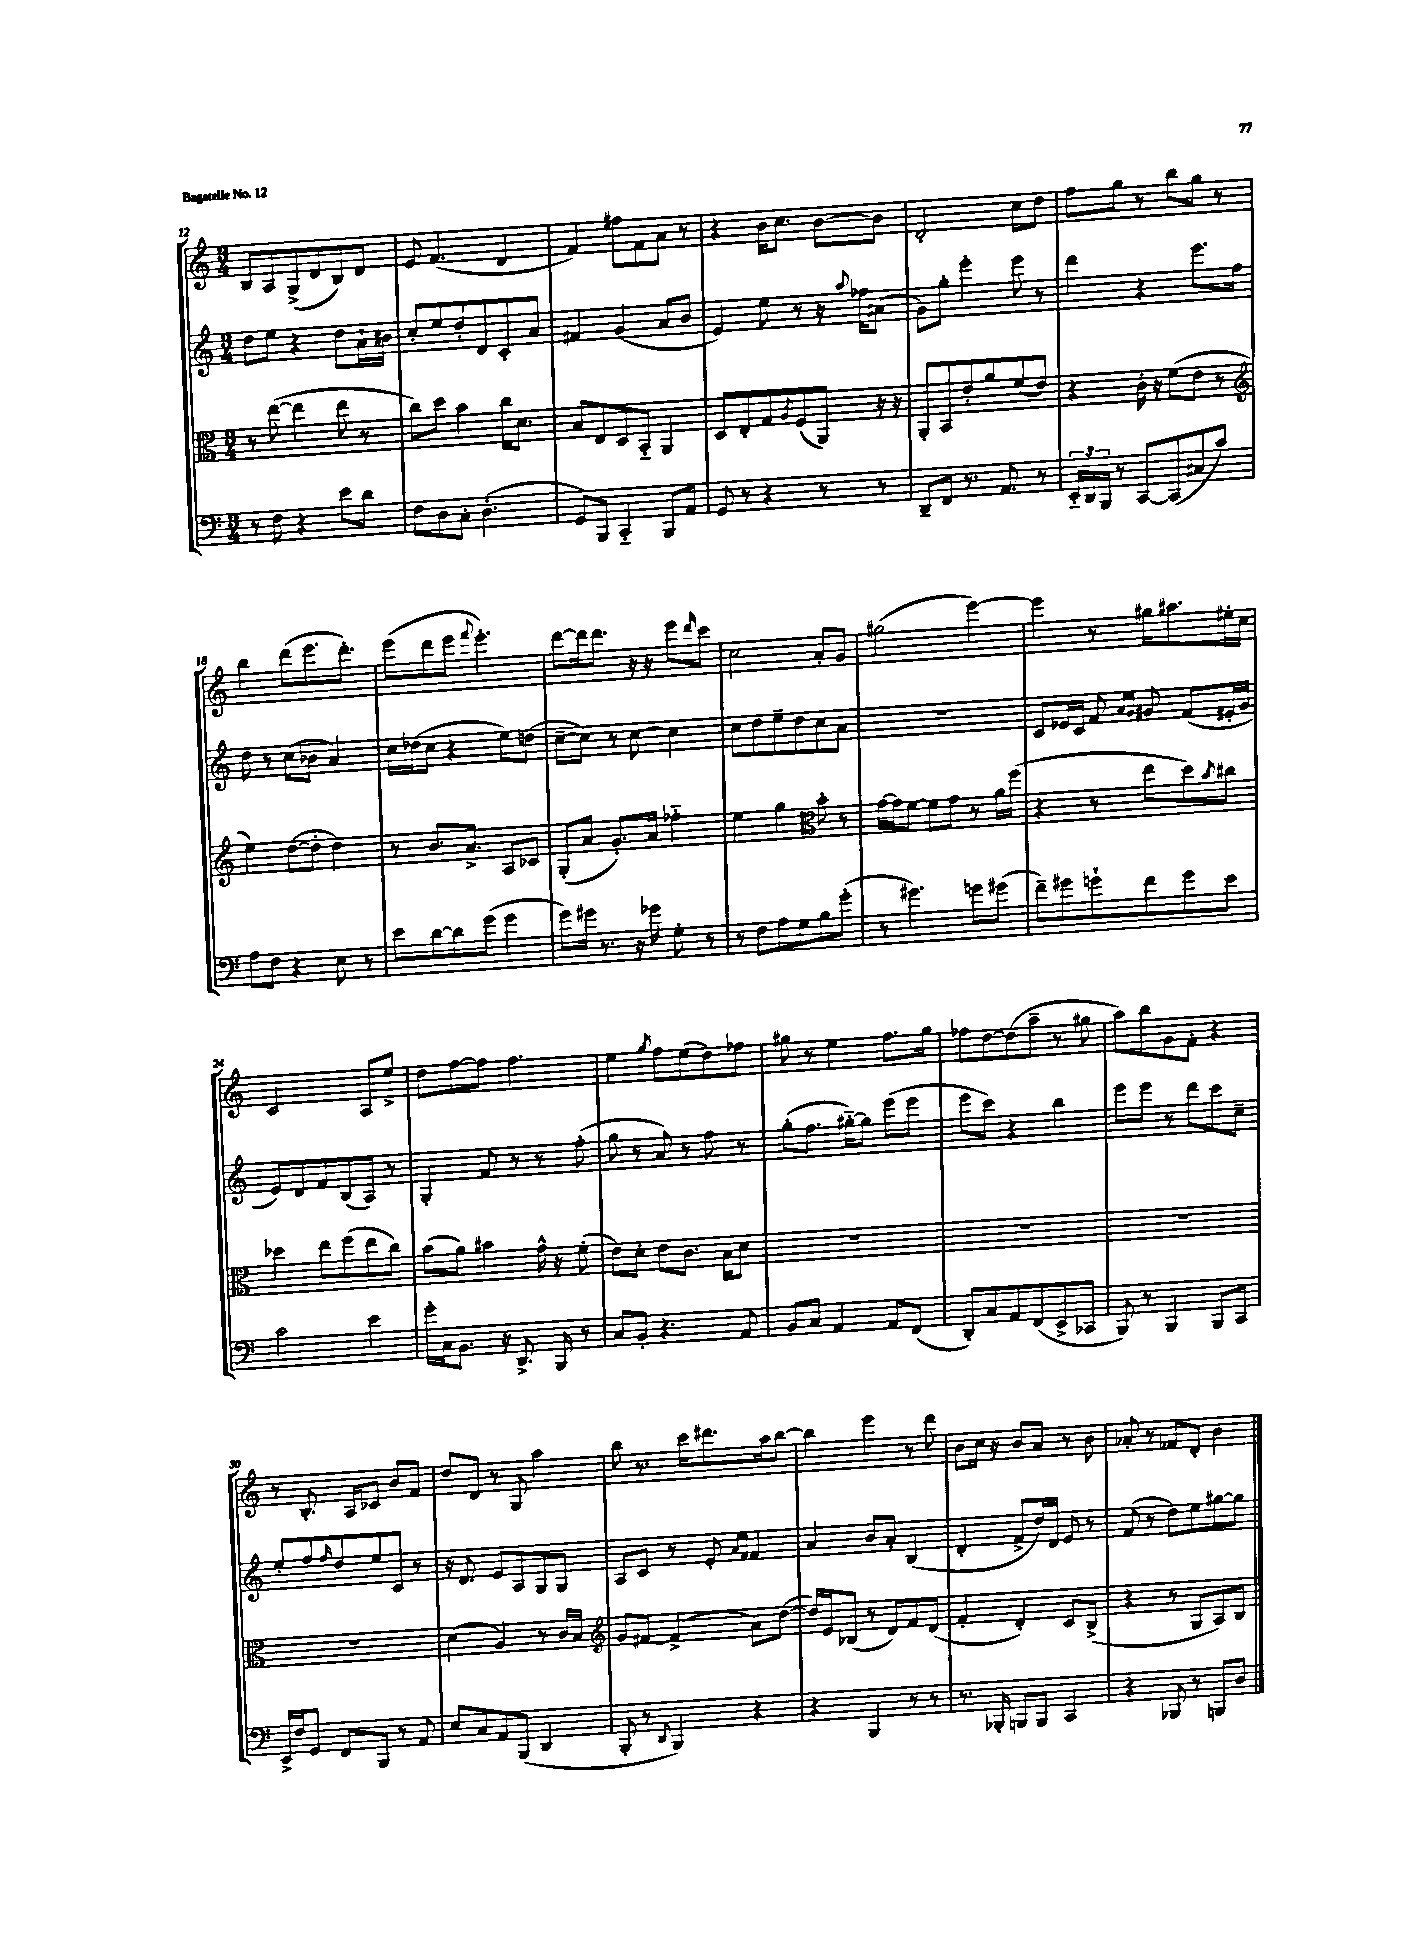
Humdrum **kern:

**kern	**kern	**kern	**kern
*part4	*part3	*part2	*part1
*staff4	*staff3	*staff2	*staff1
*clefF4	*clefC3	*clefG2	*clefG2
*k[]	*k[]	*k[]	*k[]
*M3/4	*M3/4	*M3/4	*M3/4
=12	=12	=12	=12
8r	8r	8dd\L	8B/L
8F\	([8ee\	8ee\J	8A/
4r	4ee\]	4r	(8G^/
.	.	.	8d/
8e\L	8ee\	8dd\L	8B/)
8d\J	8r	16a`\L	8d/J
.	.	16b#X\JJ	.
=13	=13	=13	=13
8F\L	8cc\L)	8cc'/L	8e/
8D\	8dd\J	8ee/	(4.f/
8C'\J	4b\	8dd'/	.
(4.D'\	.	8d/	.
.	16cc\KL	8c'/	4d/
.	8.d\J	.	.
.	.	8a/J	.
=14	=14	=14	=14
8GG/L)	8B/L	4f#X/	4f/)
8BBB/J	8E/	.	.
4CC/	8D/	(4g/	8ff#X\L
.	8BB/J	.	8f\
8BBB/L	4AA/	8a/L	8a\J
8AA/J	.	8b/J	8r
=15	=15	=15	=15
8GG/	8D/L	4e/)	4r
8r	8E'/	.	.
4r	8G/	8ee\	16b\KL
.	.	.	8.cc\J
.	8qA/	.	.
.	(8F/	8r	.
8r	8AA/J)	16r	[8b\L
.	.	8qqaa/	.
.	.	16ff-X\KL	.
8r	16r	(8a#X\J	8b\J]
.	16r	.	.
=16	=16	=16	=16
8DD~/L	8AA'/L	8g\L)	2d'/
8FF/J	8BB/	8gg'\J	.
8.r	8e'/	4eee'\	.
.	8a/	.	.
8.AA/	.	.	.
.	(8f/	8eee\	8cc\L
8r	8e/J)	8r	8dd\J
=17	=17	=17	=17
24EE/LL	4r	4ddd\	8ff\L
24DD/	.	.	.
24BBB/JJ	.	.	.
8r	.	.	8gg\J
[8CC/L	16c'\	4r	8r
.	16r	.	.
(8CC/]	(8f\L	.	8bb\L
8C#X/	8e\J	8.eee\L	8gg\J
8c/J)	8r	.	8r
.	.	16ff\Jk	.
!!LO:LB:g=z
=18	=18	=18	=18
*	*clefG2	*	*
8A\L	4ee\)	8dd\	4bb\
8F\J	.	8r	.
4r	([8dd\L	(8cc\L	(8ddd\L
.	8dd'\J]	8b-X\J	8.eee\
8E\	4dd\)	4a/)	.
.	.	.	8.ddd'\J)
8r	.	.	.
=19	=19	=19	=19
8e\L	8r	16cc\LL	(8eee\L
.	.	(16dd-X\J	.
[8d\	8.b/L	8cc\J	8ddd\
8d\]	.	4r	8eee\J
.	8.a^/J	.	.
.	.	.	8qqfff/
(8g\J	.	.	4.eee'\)
4g\	8A/L	8ee\L)	.
.	8c-X/J	(8ddn\J	.
=20	=20	=20	=20
8g\L)	(8G'/L	[8cc~\L	[8ddd\L
16g#X\Jk	8a/J	8cc\J])	16ddd\k]
8.r	.	.	8.ddd\J
.	8.g'/L)	8r	.
16r	.	[8cc\	16r
16g-X\	16a/Jk	.	16r
8G'\	4ff-X\	4cc\]	8eee\L
.	.	.	16qqddd/
8r	.	.	8ccc\J
=21	=21	=21	=21
8r	4ee\	8cc\L	2cc\
8F\L	.	8dd\	.
8A\	4gg\	8ee~\	.
8G\	.	8dd\	.
*	*clefC3	*	*
8B\	8b'\	8cc\	8a'/L
(8g'\J	8r	8a\J	8g/J
=22	=22	=22	=22
8r	[16g\LL	2.r	(2gg#X\
.	16g\J]	.	.
4.g#X\)	[8f\J	.	.
.	8f\L]	.	.
.	8g\J	.	.
8gn\L	8r	.	[4eee\)
(8g#X\J	16a\LL	.	.
.	(16ff\JJ	.	.
=23	=23	=23	=23
8f~\L)	4r	8c/L	4eee\]
8g#X\	.	16e-X/L	.
.	.	16c/JJ	.
8gn`\	8r	8f/	8r
.	.	16qqa/LL	.
.	.	16qqg/JJ	.
8f\	8ee\L	8g#X/	16gg#X\KL
.	.	.	8.aa#X\
8g\	8dd\)	(8f/L	.
.	8qb/	.	.
8e\J	8cc#X\J	16e#X'/L	16ee#X'\L
.	.	16g#/JJ	16cc\JJ
!!LO:LB:g=z
=24	=24	=24	=24
2c\	4dd-X\	8e/L)	2c/
.	.	8d/	.
.	8ee\L	8f/	.
.	(8ff\	(8B/	.
4e\	8ee\	8A/J)	8A/L
.	8cc\J)	8r	8ee^/J
=25	=25	=25	=25
16g'\LL	(8b\L	4G'/	8dd\L
16C\J	.	.	.
8.BB\J	8a\J)	.	[8ff\
.	4b#X\	8f/	8ff\J]
16r	.	.	.
8.DD^/	.	8r	4.ff\
.	16g^^\	8r	.
16BBB/	16r	.	.
8r	(8f'\	(8ff'\	.
=26	=26	=26	=26
8C/L	8e\L)	8gg\	4ee\
8BB'/J	8d'\J	8r	.
.	.	.	8qgg/
4.r	8e\L	8a/)	8ff\L
.	8.c\J	8r	(8ee\
.	.	8ff\	8dd\)
.	16B\KL	.	.
8AA/	8d\J	8r	8ff-X\J
=27	=27	=27	=27
8BB/L	2.r	(8gg'\L	8gg#X\
8C/J	.	8.ff\J	8r
4AA/	.	.	4ee\
.	.	[16gg#X\KL)	.
.	.	8gg#\J]	.
8AA/L	.	(8eee\L	8.ff\L
(8FF/J	.	8eee\J	.
.	.	.	16gg#\Jk
=28	=28	=28	=28
8DD'/L)	2.r	8eee\L	8ff-X\L
8C/	.	8ccc\J)	[8dd\
8AA/	.	4r	(8dd\]
(8FF/	.	.	8aa~\J
8EE^/	.	4bb\	8r
8CC-X/J	.	.	8gg#X\
=29	=29	=29	=29
8BBB/)	2.r	8eee\L	8aa\L)
8r	.	8eee\J	8bb\
4BBB/	.	8r	8g\
.	.	8ddd\L	8f'\J
8BBB/L	.	8ccc\	4r
8CC/J	.	8cc~\J	.
!!LO:LB:g=z
=30	=30	=30	=30
16EE^/LL	2.r	8ee'/L	8r
16F/J	.	.	.
8GG/J	.	8ff/	8.B'/
.	.	16qqff/	.
8FF/L	.	8dd/	.
.	.	.	16A/KL
8BBB/J	.	8ee/	8c-X/J
8r	.	8c/J	8b/L
8AA/	.	8r	8f/J
=31	=31	=31	=31
8E/L	(4d\	16r	8dd/L
.	.	8.d/	.
8C/	.	.	8d/J
8AA/	4A/)	8e/L	8r
(8BBB/J	.	8A/	8G/
4DD/	8r	8G/	4aa\
.	16c/LL	8G/J	.
.	16B/JJ	.	.
=32	=32	=32	=32
*	*clefG2	*	*
8BBB'/	8g/L	8A/L	8bb\
8r	[8f#X/J	8c/J	8.r
8qqDD/	.	.	.
4BBB/)	(4f#^/]	8r	.
.	.	.	16ccc\KL
.	.	8e'/	8.ddd#X\
.	.	16qqa/LL	.
.	.	16qqf/JJ	.
4r	8a\L)	4f/	.
.	.	.	16aa\k
.	([8dd\J	.	[8bb\J
=33	=33	=33	=33
4r	16dd/LL])	4a/	4bb\]
.	16e/J	.	.
.	(8B-X/J	.	.
4BBB/	8r	8b/L	4eee\
.	8d/L)	8a'/J	.
8r	8f/	(4B/	8r
8r	(8d/J	.	8ddd\
=34	=34	=34	=34
8.r	4f'/	4d'/	8b\L
.	.	.	16cc\Jk
16BBB-X'/	.	.	16r
8BBBn/L	4d'/)	8f^/L	8b/L
8BBB/J	.	16dd/L)	8a/J
.	.	16d/JJ	.
4CC/	8c/L	8e/	8r
.	(8B^/J	8r	8b\
=35	=35	=35	=35
4r	4r	(8f/	8a-X'/
.	.	8r	8r
8BBB-X/	8r	8dd\L)	8f-X/L
8r	8G/L	8ee\	8d'/J
8BBBn/L	8A/)	[8gg#X\	4b\
8D/J	8B/J	8gg#\J]	.
==	==	==	==
*-	*-	*-	*-
